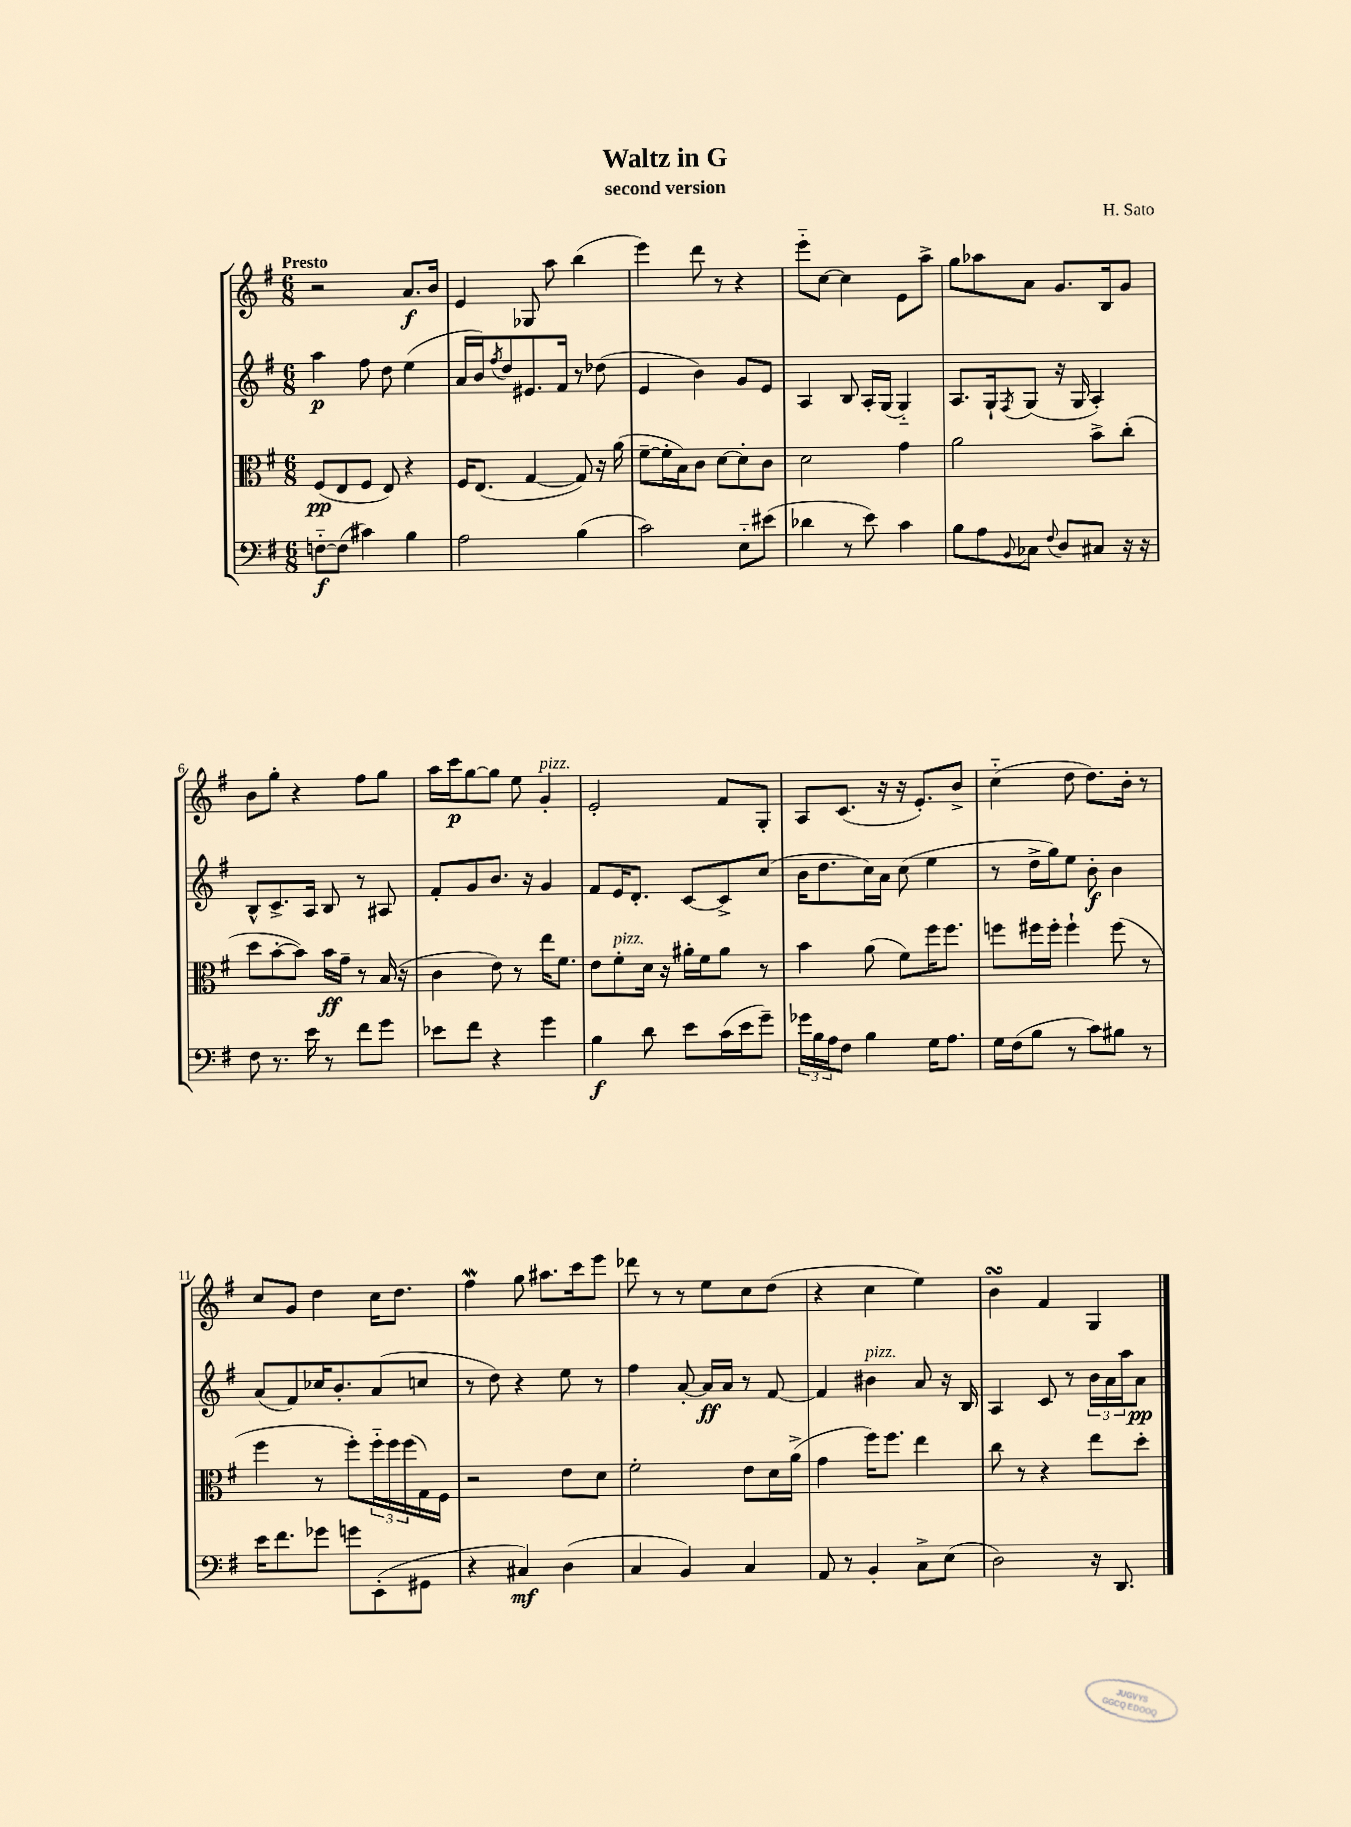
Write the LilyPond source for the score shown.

\header { title = "Waltz in G" composer = "H. Sato" subtitle = "second version" }
<<
\new StaffGroup <<
\new Staff = "s0" {
    \clef treble \key g \major \numericTimeSignature \time 6/8 \tempo "Presto"
    r2 a'8.\f b'16 |
    e'4 ges8 a''8 b''4( |
    e'''4) d'''8 r8 r4 |
    e'''8-_ c''8~ c''4 e'8 a''8-> |
    g''8 aes''8 a'8 g'8. b16 g'8 |
    b'8 g''8-. r4 fis''8 g''8 |
    a''16 c'''16\p g''8~ g''8 e''8 g'4-.^\markup { \italic "pizz." } |
    e'2-. fis'8 g8-. |
    a8 c'8.( r16 r16 e'8.-.) b'8-> |
    c''4-_( d''8 d''8.) b'16-. r8 |
    c''8 g'8 d''4 c''16 d''8. |
    fis''4\mordent g''8 ais''8. c'''16 e'''8 |
    des'''8 r8 r8 e''8 c''8 d''8( |
    r4 c''4 e''4) |
    b'4\turn fis'4 g4 \bar "|." |
}
\new Staff = "s1" {
    \clef treble \key g \major \numericTimeSignature \time 6/8
    a''4\p fis''8 d''8 e''4( |
    a'16 b'16) \acciaccatura { fis''8 } d''8 eis'8. fis'16 r8 des''8( |
    e'4 b'4) g'8 e'8 |
    a4 b8 a16-. g16( g4-_) |
    a8. g16-! \acciaccatura { fis8 } g8( r16 g16 a4-.) |
    b8-^ c'8.-> a16 b8 r8 ais8 |
    fis'8-. g'8 b'8. r16 g'4 |
    fis'8 e'16 d'8.-. c'8~ c'8-> c''8( |
    b'16 d''8. c''16) a'16 c''8( e''4 |
    r8 d''16-> g''16) e''8 b'8-.\f b'4 |
    a'8( fis'8) ces''16 b'8.-. a'8( c''8 |
    r8 d''8) r4 e''8 r8 |
    fis''4 a'8~-. a'16\ff a'16 r8 fis'8~ |
    fis'4 bis'4^\markup { \italic "pizz." } a'8 r16 b16 |
    a4 c'8 r8 \tuplet 3/2 { b'16 a'16 a''16 } a'8\pp \bar "|." |
}
\new Staff = "s2" {
    \clef alto \key g \major \numericTimeSignature \time 6/8
    fis8\pp( e8 fis8 e8) r4 |
    fis16 e8.( g4~ g8) r16 a'16( |
    fis'8~-- fis'16-. b16) c'8 d'8~ d'8-. c'8 |
    d'2 g'4 |
    a'2 b'8-> c''8-.( |
    d''8 b'8~-. b'8) b'16\ff g'16-- r8 b16( r16 |
    c'4 e'8) r8 e''16 fis'8. |
    e'8 fis'8-.^\markup { \italic "pizz." } d'16 r16 ais'16-. fis'16 ais'8 r8 |
    b'4 a'8( fis'8) fis''16 fis''8. |
    f''8 fis''16 fis''16-. fis''4-! fis''8( r8 |
    fis''4 r8 fis''8-.) \tuplet 3/2 { fis''16-_ fis''16 fis''16( } g16) fis16 |
    r2 e'8 d'8 |
    fis'2-. e'8 d'16 a'16->( |
    g'4 fis''16) fis''8. e''4 |
    c''8 r8 r4 e''8 d''8-. \bar "|." |
}
\new Staff = "s3" {
    \clef bass \key g \major \numericTimeSignature \time 6/8
    f8~-_\f f8( cis'4) b4 |
    a2 b4( |
    c'2) e8-_ eis'8( |
    des'4 r8 e'8) c'4 |
    b8 a8 \appoggiatura { b,8 } ces8 \appoggiatura { fis8 } d8 cis8 r16 r16 |
    fis8 r8. e'16 r8 fis'8 g'8 |
    ees'8 fis'8 r4 g'4 |
    b4\f d'8 e'8 c'16( e'16 g'8--) |
    \tuplet 3/2 { ges'16 b16 a16 } fis8 b4 g16 a8. |
    g16 fis16( b8 r8 c'8) bis8 r8 |
    e'16 fis'8. ges'8 g'8 e,8-.( gis,8 |
    r4 cis4\mf) d4( |
    c4 b,4) c4 |
    a,8 r8 b,4-. c8-> e8( |
    d2) r16 d,8. \bar "|." |
}
>>
>>
